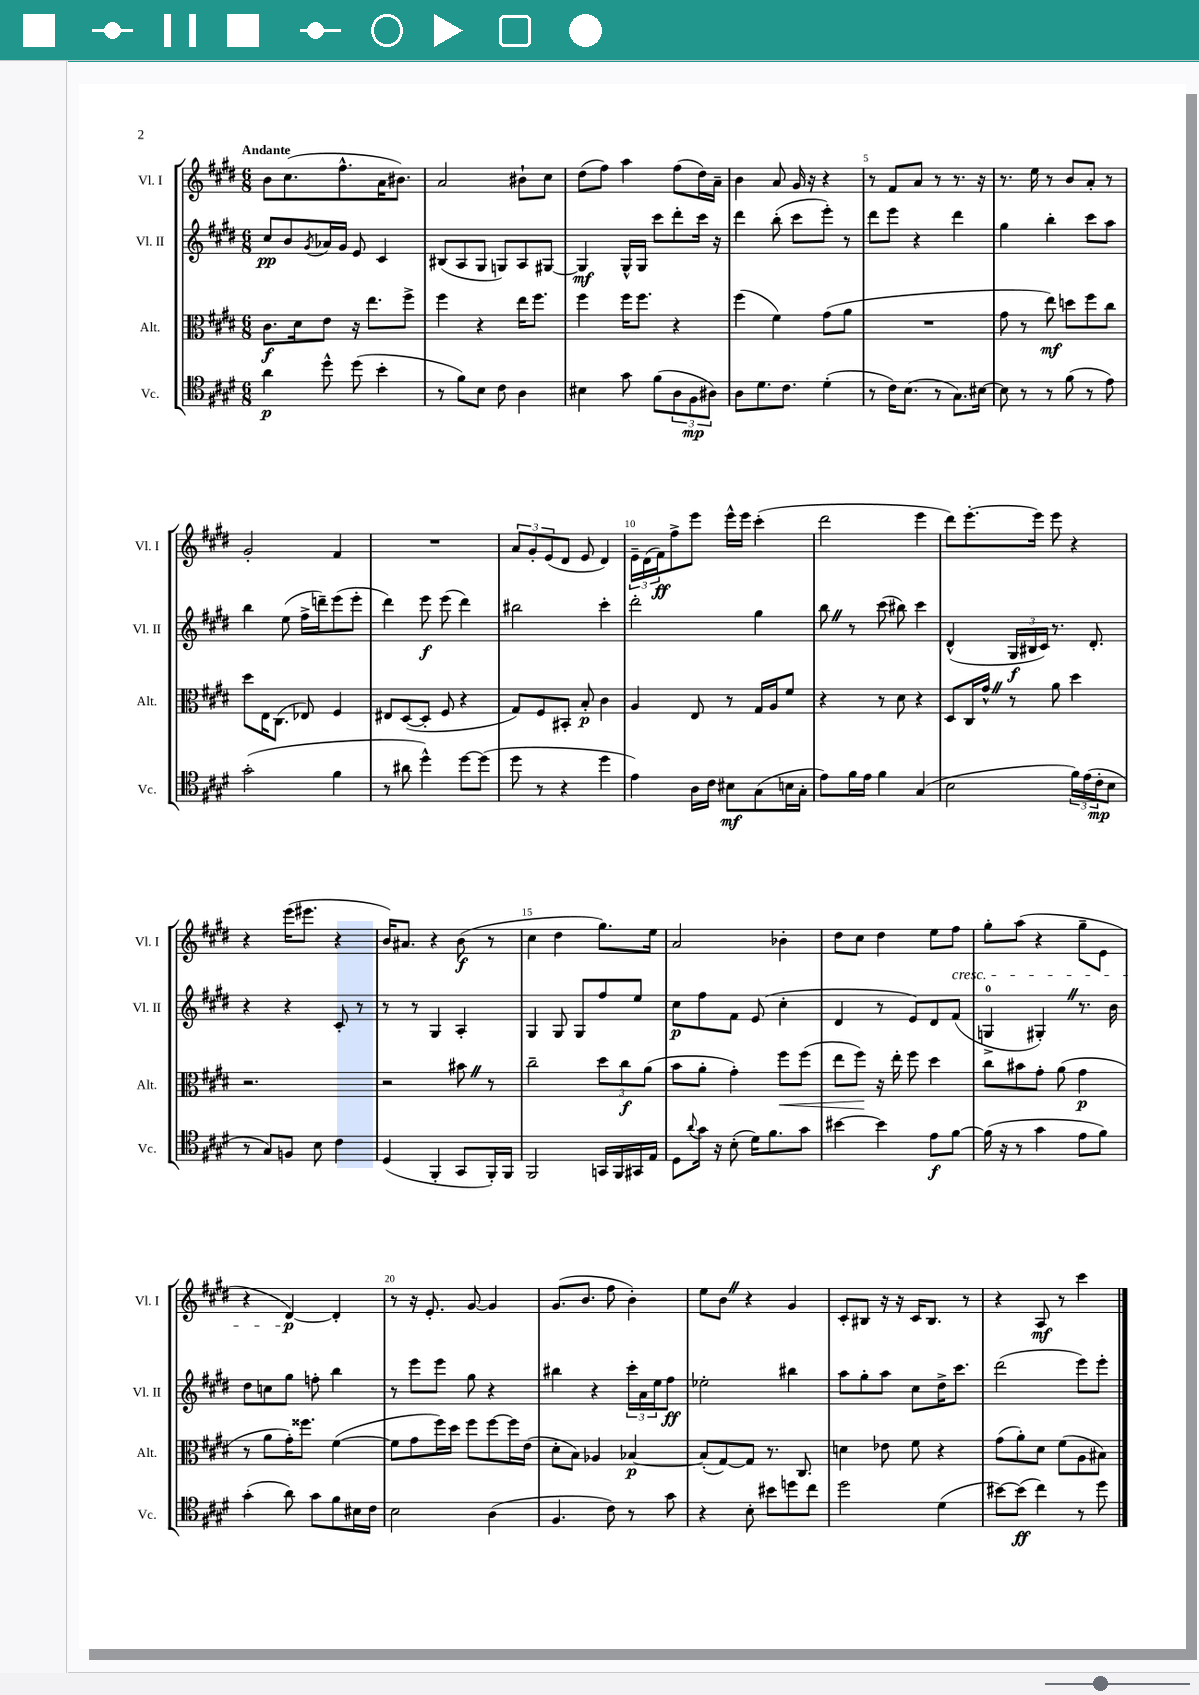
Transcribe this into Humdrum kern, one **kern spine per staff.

**kern	**kern	**kern	**kern
*staff4	*staff3	*staff2	*staff1
*clefC4	*clefC3	*clefG2	*clefG2
*k[f#c#g#d#]	*k[f#c#g#d#]	*k[f#c#g#d#]	*k[f#c#g#d#]
*M6/8	*M6/8	*M6/8	*M6/8
4a\	8.c#\L	8cc#/L	8b\L
.	.	8b/	(8.cc#\
.	16d#\k	.	.
.	.	8qg#/	.
8dd#^^\	8e\J	16a-/L	.
.	.	16g#/JJ	8.ff#^^\
(8dd#\	16r	8e/	.
.	8.ee\L	.	.
4b'\	.	4c#/	16a\K
.	.	.	8.b#\J)
.	8ff#^\J	.	.
=	=	=	=
8r	4ff#\	(8B#/L	2a/
8f#\L)	.	8A/	.
8B\J	4r	8G#/J	.
8c#\	.	8G/L)	.
4A\	16ee\LK	8A/	8b#`\L
.	8.ff#\J	.	.
.	.	[8G#/J	8cc#\J
=	=	=	=
4B#\	4ff#\	4G#/]	(8dd#\L
.	.	.	8ff#\J)
8g#\	16ff#\LK	16G#^^/LL	4aa\
.	8.ff#\J	16G#/JJ	.
(8f#\L	.	8ccc#\L	.
12A\	4r	8ddd#'\	(8ff#\L
12F#\	.	.	.
.	.	16ccc#\Jk	16dd#\L)
12A#\J)	.	.	.
.	.	16r	16a~\JJ
=	=	=	=
8A\L	(4ff#\	4ddd#\	4b\
8.d#\	.	.	.
.	4f#\)	(8bb'\	8a/
8.c#\J	.	.	.
.	.	8ccc#\L	16g#/
.	.	.	16r
(4d#'\	(8g#\L	8eee'\J)	4r
.	8a\J	8r	.
=	=	=	=
8r	2.r	8ddd#\L	8r
16c#\LK)	.	8eee\J	8f#/L
(8.B\J	.	.	.
.	.	4r	8a/J
8r	.	.	8r
8.G#\L)	.	4ddd#\	8.r
[16B#\Jk	.	.	16r
=	=	=	=
8B#\]	8g#\	4gg#\	8.r
8r	8r	.	.
.	.	.	16ee\
8r	8ee\)	4bb'\	8r
(8f#\	8dd\L	.	8b/L
8r	8ff#\	8ccc#\L	8a'/J
8e\)	8cc#\J	8aa\J	8r
=	=	=	=
(2g#'\	8dd#\L	4bb\	2g#'/
.	16E\K	.	.
.	(8.C#\J	.	.
.	.	(8ee\	.
.	8E-/)	16ff#^\LL	.
.	.	16ddd~\J)	.
4f#\	4F#/	(8eee\	4f#/
.	.	8eee'\J	.
=	=	=	=
8r	8E#/L	4ddd#\)	2.r
8a#\	([8D#/	.	.
4dd#^^\)	8D#'/]J	8eee\	.
.	8F#/	(8eee\	.
[8dd#\L	4r	4ddd#\)	.
(8dd#\]J	.	.	.
=	=	=	=
8dd#\	8G#/L)	2bb#\	12a/L
.	.	.	12g#'/
8r	8F#/	.	.
.	.	.	(12e/
4r	8BB#'/J	.	8d#/J
.	8B'/	.	8e/
4dd#\	4c#\	4ccc#'\	4d#/)
=	=	=	=
4e\)	4A/	2ddd#'\	24e~\LL
.	.	.	(24d#\
.	.	.	24f#\J)
.	.	.	8ff#^\
16A\LL	8E/	.	8eee\J
16c#\JJ	.	.	.
8B#\L	8r	.	16eee^^\LL
.	.	.	16eee\JJ
(8G#\	16G#/LL	4gg#\	(4ccc#'\
.	16A/J	.	.
16B\L	8f#/J	.	.
16G#'\JJ	.	.	.
=	=	=	=
8e\L)	4r	8bb\	2ddd#\
16f#\L	.	8r	.
16e\JJ	.	.	.
4f#\	8r	(8ccc#\	.
.	8d#\	8bb#\)	.
(4G#/	4r	4ccc#\	4eee\
=	=	=	=
2B\	8D#/L	(4d#^^/	8ddd#\L)
.	16C#/L	.	[8.eee'\
.	16g#^^/JJ	.	.
.	8r	24G#/LL	.
.	.	24B#/	.
.	.	.	16eee\]Jk
.	.	24c#/JJ)	.
.	8a\	8.r	8eee\
24f#\LL)	4dd#\	.	4r
(24e\	.	.	.
.	.	8.d#'/	.
24c#'\J	.	.	.
8B\J	.	.	.
=	=	=	=
8r	2.r	4r	4r
8G#/L)	.	.	.
8F/J	.	4r	(16eee\LK
.	.	.	8.eee#\J
8B\	.	.	.
4c#\	.	8c#'/	4r
.	.	8r	.
=	=	=	=
(4D#/	2r	8r	16b/LK)
.	.	.	8.a#/J
.	.	8r	.
4FF#'/	.	4G#/	4r
8GG#/L	8b#\	4A'/	(8b\
16FF#'/L)	8r	.	8r
16FF#/JJ	.	.	.
=	=	=	=
2FF#/	2cc#~\	4G#/	4cc#\
.	.	8G#/	4dd#\
.	.	8G#/L	.
16GG/LL	12dd#\L	8ff#/	8.gg#\L)
16FF#/	.	.	.
.	12cc#\	.	.
16GG#/	.	8ee/J	.
.	(12a\J	.	.
16E/JJ	.	.	16ee\Jk
=	=	=	=
8D#\L	8b\L	8cc#\L	2a/
8qqa/	.	.	.
16g#\Jk	8a'\J	8ff#\	.
16r	.	.	.
(8B'\	4g#'\)	8f#\J	.
16d#\LK)	.	(8e/	.
8.f#\	.	.	.
.	8ff#\L	4cc#'\	4b-'\
8g#\J	(8ff#\J	.	.
=	=	=	=
[4b#\	8ee\L	4d#/	8dd#\L
.	8ff#\J)	.	8cc#\J
4b#\]	16r	8r	4dd#\
.	16ee'\	.	.
.	8ff#\	8e/L)	.
8e\L	4dd#\	8d#/	8ee\L
[8f#\J	.	(8f#/J	8ff#\J
=	=	=	=
(16f#\]	8cc#\L	4G^/	8gg#'\L
16r	.	.	.
8r	8b#\	.	(8aa\J
4g#\	8g#'\J	4G#'/)	4r
.	(8a\	.	.
8e\L	4g#\	8.r	8gg#~\L
8f#\J)	.	.	8e\J
.	.	16b\	.
=	=	=	=
(4g#'\	8r	8dd#\L	4r
.	8a\L	8cc\	.
8a\)	16g#'\K)	8gg#\J	[4d#/)
.	8.ff##\J	.	.
8g#\L	.	8ff'\	.
8f#\	([4f#\	4bb\	4d#'/]
16B#\L	.	.	.
16c#\JJ	.	.	.
=	=	=	=
2B\	8f#\]L	8r	8r
.	8g#\	8eee\L	16r
.	.	.	8.e'/
.	16ff#\L)	8eee\J	.
.	16dd#\JJ	.	.
.	8ff#\L	8gg#\	[8g#/
(4A\	[8ff#\	4r	4g#/]
.	16ff#\]L	.	.
.	(16e\JJ	.	.
=	=	=	=
4.F#/	8d#'\L	4bb#\	(8.g#/L
.	8B\J)	.	.
.	.	.	8.b/J
.	4A-/	4r	.
8c#\)	.	.	8ff#\
8r	[4B-/	24ccc#'\LL	4b'\)
.	.	24a\	.
.	.	24ee\J	.
8g#\	.	8ff#\J	.
=	=	=	=
4r	(8B-'/]L	2ee-'\	8ee\L
.	[8G#/)	.	8b\J
8B'\	8G#/]J	.	4r
8b#\L	8.r	.	.
8dd\	.	4bb#\	4g#/
.	8.C#/	.	.
8cc#\J	.	.	.
=	=	=	=
2dd#\	4d\	8aa\L	8c#'/L
.	.	8gg#'\	8B#/J
.	8e-\	8aa\J	16r
.	.	.	16r
.	8f#\	8cc#\L	16c#/LK
.	.	.	8.B#/J
(4d#\	4r	16dd#^\K	.
.	.	8.ccc#\J	.
.	.	.	8r
=	=	=	=
[8b#\L)	(8g#\L	(2ddd#\	4r
(8b#\]J	8a'\)	.	.
4cc#\)	8d#\J	.	8A/
.	(8f#\L	.	8r
8r	8A\	8eee\L)	4ccc#\
8dd#\	8B#\J)	8eee'\J	.
==	==	==	==
*-	*-	*-	*-
